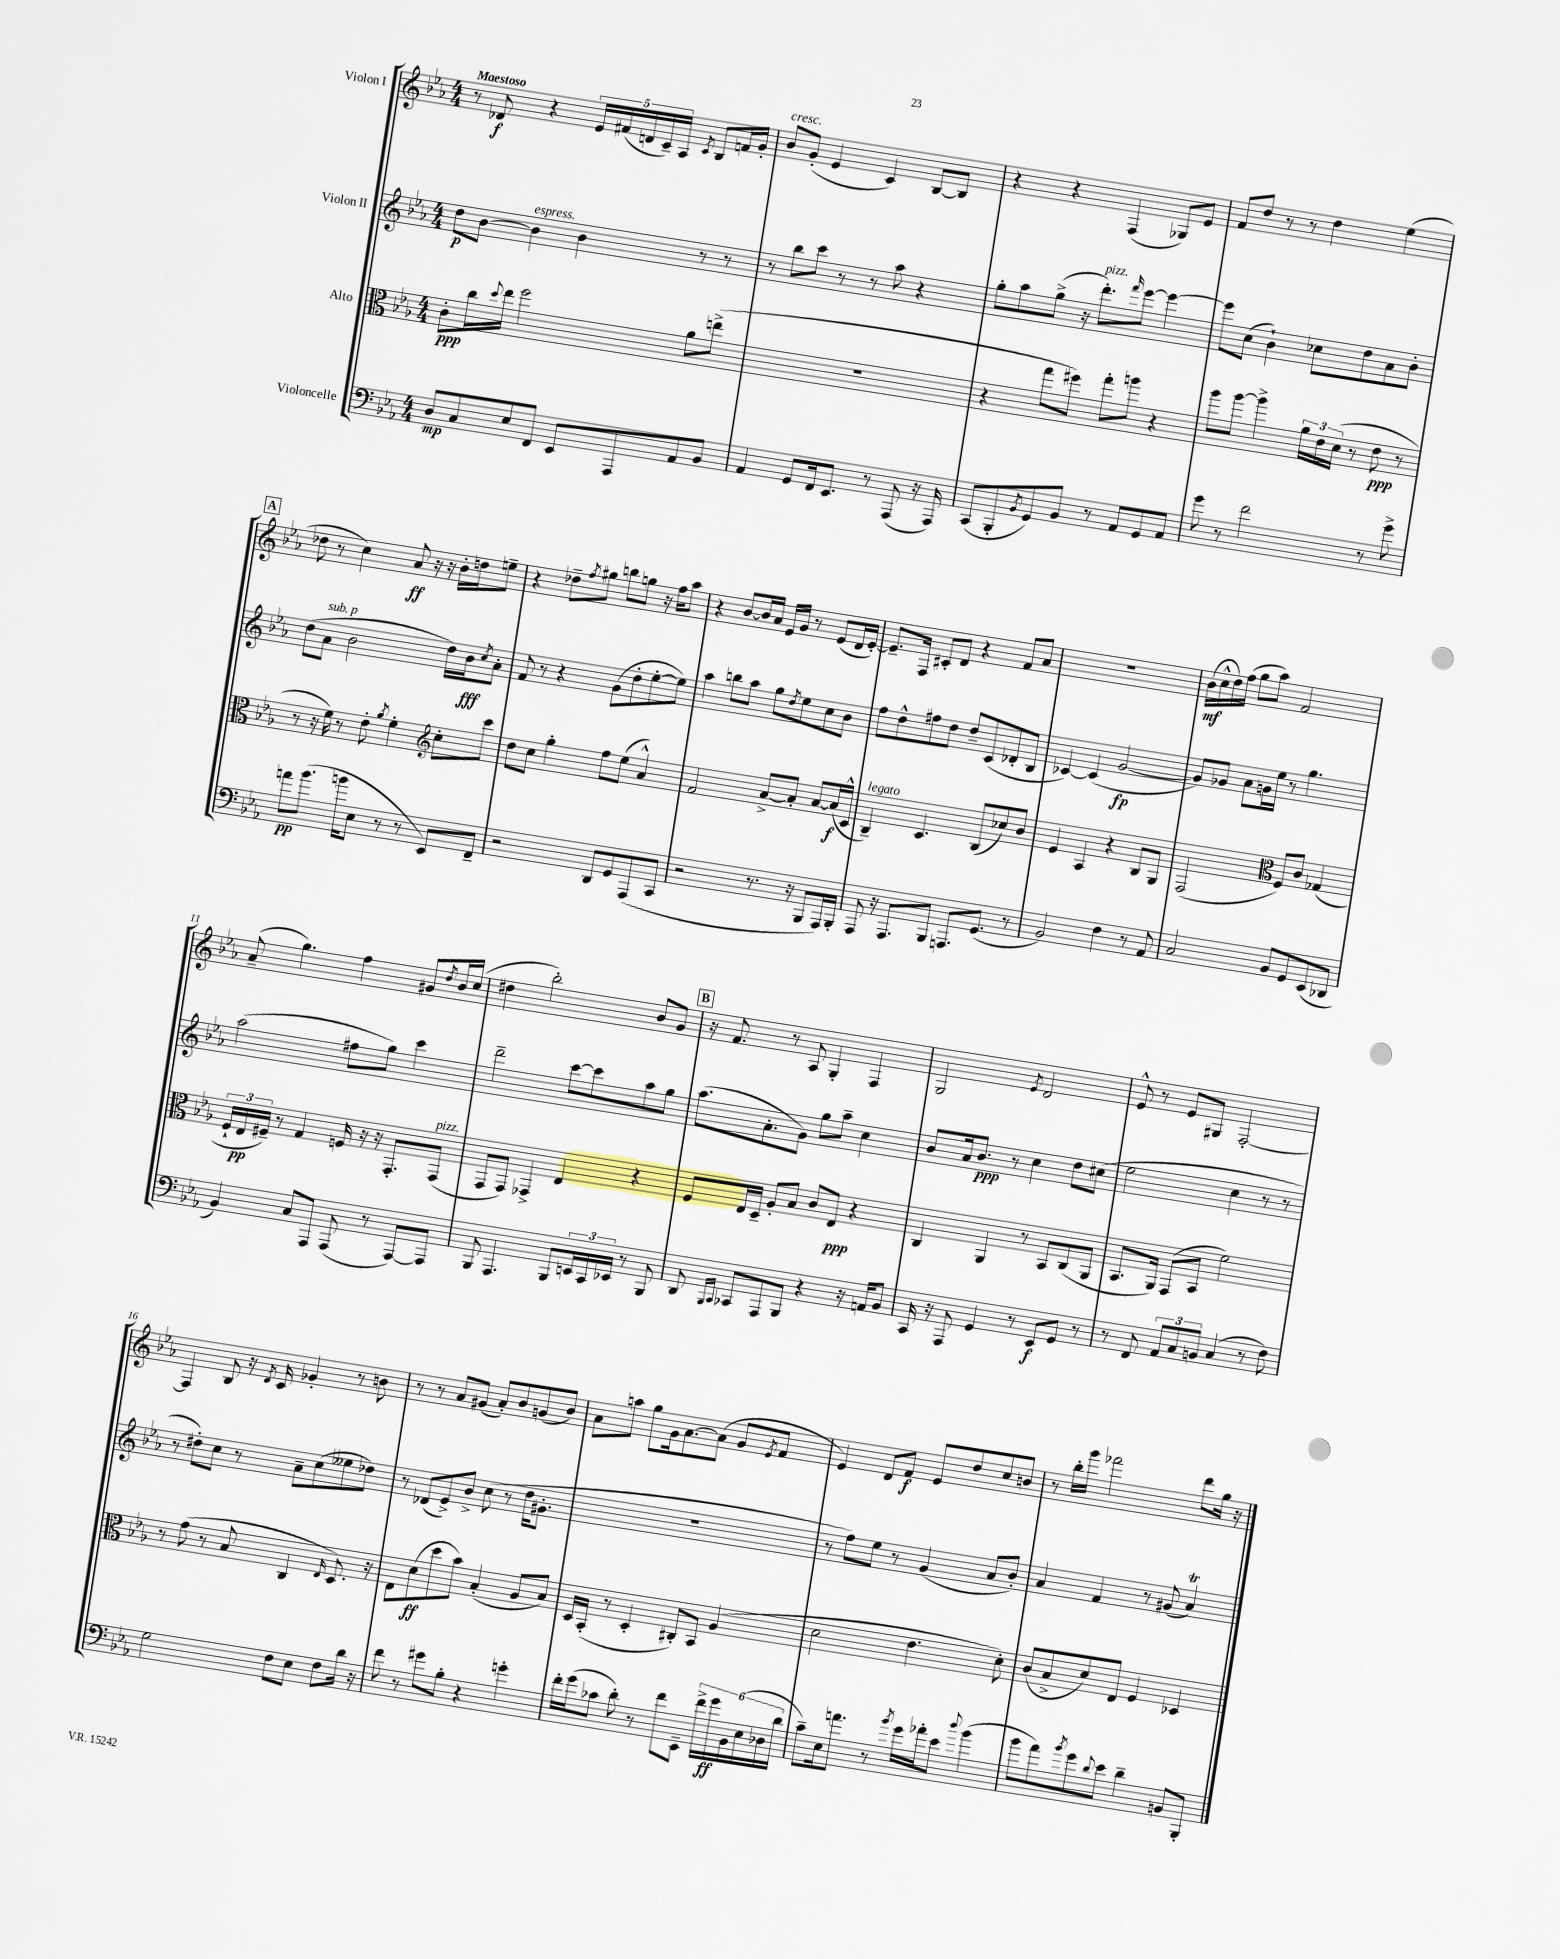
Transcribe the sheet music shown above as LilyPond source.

<<
\new StaffGroup <<
\new Staff = "s0" \with { instrumentName = "Violon I" } {
    \clef treble \key ees \major \numericTimeSignature \time 4/4 \tempo "Maestoso"
    r8 des'8\f r4 \tuplet 5/4 { ees'16 fis'16( d'16 c'16--) aes16 } \acciaccatura { c'8 } bes8 f'16 g'16-. |
    bes'8^\markup { \italic "cresc." } g'8-.( ees'4 c'4) bes8~ bes8 |
    r4 r4 f4( ges8) ees'8 |
    f'8 d''8 r8 r8 d''4 ees''4( |
    \mark \markup { \box "A" } des''8 r8 c''4) aes'8\ff r16 r16 bes'16-. d''16 e''8-- |
    r4 des''8-- \acciaccatura { f''8 } gis''8 b''8 g''8 r16 f''16 aes''8 |
    r4 bes'8~ bes'16 aes'16 ees'16 g'16 r8 ees'8( d'16 ees'16~-.) |
    ees'8.-- f16 cis'8-. d'8 r4 f'8 aes'8 |
    R1 |
    bes'16\mf( c''16-^ d''16) f''16( g''8 aes''8) f'2 |
    aes'8--( g''4.) f''4 gis'8 \acciaccatura { d''8 } bes'16 c''16( |
    dis''4 bes''2-.) bes'8 g'8 |
    \mark \markup { \box "B" } r16 f'8. r8 aes8 g4-. f4 |
    g2 \acciaccatura { ees'8 } d'2 |
    ees'8-^ r8 ees'8 gis8 f2~-. |
    f4 bes8 r16 \acciaccatura { d'8 } c'16 ges'4-. r8 b'8 |
    r8 r8 aes'8 gis'8( aes'8-.) bes'8 g'8( bes'8) |
    aes'8 a''8 g''8 g'16 aes'8.~ aes'8( g'8 \acciaccatura { ees'8 } f'8 |
    ees'4) d'8 f'8\f ees'8 d''8 c''8 b'8 |
    r8 bes''16-. g'''16 fes'''2 d'''8 g''16 r16 \bar "|." |
}
\new Staff = "s1" \with { instrumentName = "Violon II" } {
    \clef treble \key ees \major \numericTimeSignature \time 4/4
    d''8\p bes'8~ bes'4^\markup { \italic "espress." } bes'4 r8 r8 |
    r8 bes''8 c'''8 r8 r8 aes''8 r4 |
    g''8-. aes''8 g''8->( r16 d'''8.-.^\markup { \italic "pizz." }) \grace { f'''16 } ees'''8~ ees'''4~ |
    ees'''8 c''8( bes'4-!) ces''8 d''8 aes'8 bes'8-. |
    \mark \markup { \box "A" } d''8( aes'8^\markup { \italic "sub. p" } bes'2 d''16) bes'16\fff \acciaccatura { c''8 } aes'8-. |
    f'8 r8 r4 g'8( d''8-. ees''8~-. ees''8) |
    aes''4 b''8 aes''8 g''8 \acciaccatura { d''8 } ees''8 c''8 bes'8 |
    f''8 d''8-^ fis''8 d''8 d''8-- c'8( des'8-. bes8 |
    ces'4~) ces'4( g'2~\fp |
    g'8) ges'8 aes'8 g'16 ees''16 r8 g''4. |
    aes''2( fis''8 g''8) c'''4 |
    d'''2-- c'''8~ c'''8 aes''8 g''8 |
    \mark \markup { \box "B" } aes''8.( aes'8.-. g'8) g''8 aes''8-- c''4 |
    bes'8 aes'16 bes'8.\ppp r8 c''4 d''8 cis''8( |
    ees''2 c''4 r8 r8 |
    r8 dis''8-.) c''8 r8 aes'8-- c''8( eeses''8 des''8) |
    r8 des'8( ees'8->) bes'8-> c''8( r8 d''16 gis'8.-. |
    R1 |
    r8 f''8) ees''8 r8 g'4( aes'8 bes'8-.) |
    aes'4 f'4 r8 gis'8( aes'4\trill) \bar "|." |
}
\new Staff = "s2" \with { instrumentName = "Alto" } {
    \clef alto \key ees \major \numericTimeSignature \time 4/4
    c'8-.\ppp c''16 \appoggiatura { d''8 } ees''16 f''2 aes'8 e''8->( |
    R1 |
    r4 g''8 fis''8) g''8-. a''8 r4 |
    aes''8 aes''8~ aes''4-> \tuplet 3/2 { aes'16 ees'16 d'16( } r8 ees'8\ppp r8 |
    \mark \markup { \box "A" } r8 r16 f'16) r8 ees'8-. \acciaccatura { aes'8 } f'4-. \clef treble c''8-. c'''8 |
    d''8 c''8 g''4-. f''8 ees''8( aes'4-^) |
    f'2 aes'8~-> aes'8-. aes'8~ aes'16\f( c'16-^ |
    bes4--^\markup { \italic "legato" }) c'4. bes8( ces''8) bes'8 |
    ees'4 aes4 r4 bes8 g8 |
    f2( \clef alto f8) c'8 ges4( |
    \tuplet 3/2 { f16-! ees16\pp fis16--) } r8 g4 f16 r16 r16 g,8.-. g,8^\markup { \italic "pizz." }( |
    g,8 g,8) ges,4-> ees4 r4 |
    \mark \markup { \box "B" } f8 ees16 d16-- aes8-. bes8 c'8 ees8\ppp r4 |
    c4 aes,4 r8 bes,8 c8( aes,8 |
    bes,8. aes,16) g,8( bes,8 f'2) |
    r8 g'8( r8 bes8 c4 \grace { ees16 } d8.) r16 |
    ees8 d'8\ff( d''8 bes'8) bes4-.( aes8 bes8) |
    d16 bes,16-.( r8 d4-. cis8-.) bes,8 aes4( |
    d'2 ees'4. d'8-.) |
    c'8( bes8-> d'8) ees8 f4 des4 \bar "|." |
}
\new Staff = "s3" \with { instrumentName = "Violoncelle" } {
    \clef bass \key ees \major \numericTimeSignature \time 4/4
    d8\mp c8 ees8 f,8 ees,8 aes,,8 aes,8 bes,8 |
    aes,4 g,8 f,16 ees,8. r8 aes,,8( r16 aes,,16) |
    c,8( bes,,8-. \acciaccatura { bes,8 } g,8) bes,8 r8 aes,8 g,8 aes,8 |
    g'8 r8 f'2 r8 g'8-> |
    \mark \markup { \box "A" } a'8\pp bes'8.( b'16 ees8 r8 r8 ees,8) f,8-- |
    r2 d,8 g,8 aes,,8( c,8 |
    r2 r8. r16 bes,,8 aes,,16) bes,,16-. |
    aes,,8 r16 aes,,8. bes,,8 a,,8. g,8.( r8 |
    bes,2) f4 r8 aes,8 |
    c2 bes,8 g,8 ees,8( des,8 |
    bes,4) c8 aes,,8 aes,,8( r8 aes,,8~) aes,,8 |
    bes,,8 aes,,4. bes,,8 \tuplet 3/2 { e,16 c,16 ees,16 } r8 bes,,8 |
    \mark \markup { \box "B" } d,8 \grace { bes,,16 c,16 } ces,8 aes,,8 bes,,8 r4 r16 a,16 bes,8 |
    c,16 r16 aes,,8 g,4 r8 ees,8\f g,8 r8 |
    r8 f,8 \tuplet 3/2 { aes,8 c8 b,8 } c4( r8 f8) |
    g2 f8 ees8 f8 d'16 r16 |
    f'8 r8 gis'8 bes8-. r4 g'4-. |
    f'16-. g'16( ces'8 d'8-.) r8 f'8 ees,8-- \tuplet 6/4 { f'16-> g'16\ff bes,16 ees16( des16 d'16 } |
    c'8--) ees16 a'8. r8 \acciaccatura { bes'8 } g'16 aes'16-. ees'8 \appoggiatura { d''8 } bes'4( |
    bes'8 aes'8) \acciaccatura { bes'8 } g'8 \appoggiatura { d'8 } ees'8 d'4-- b,8 bes,,8-. \bar "|." |
}
>>
>>
